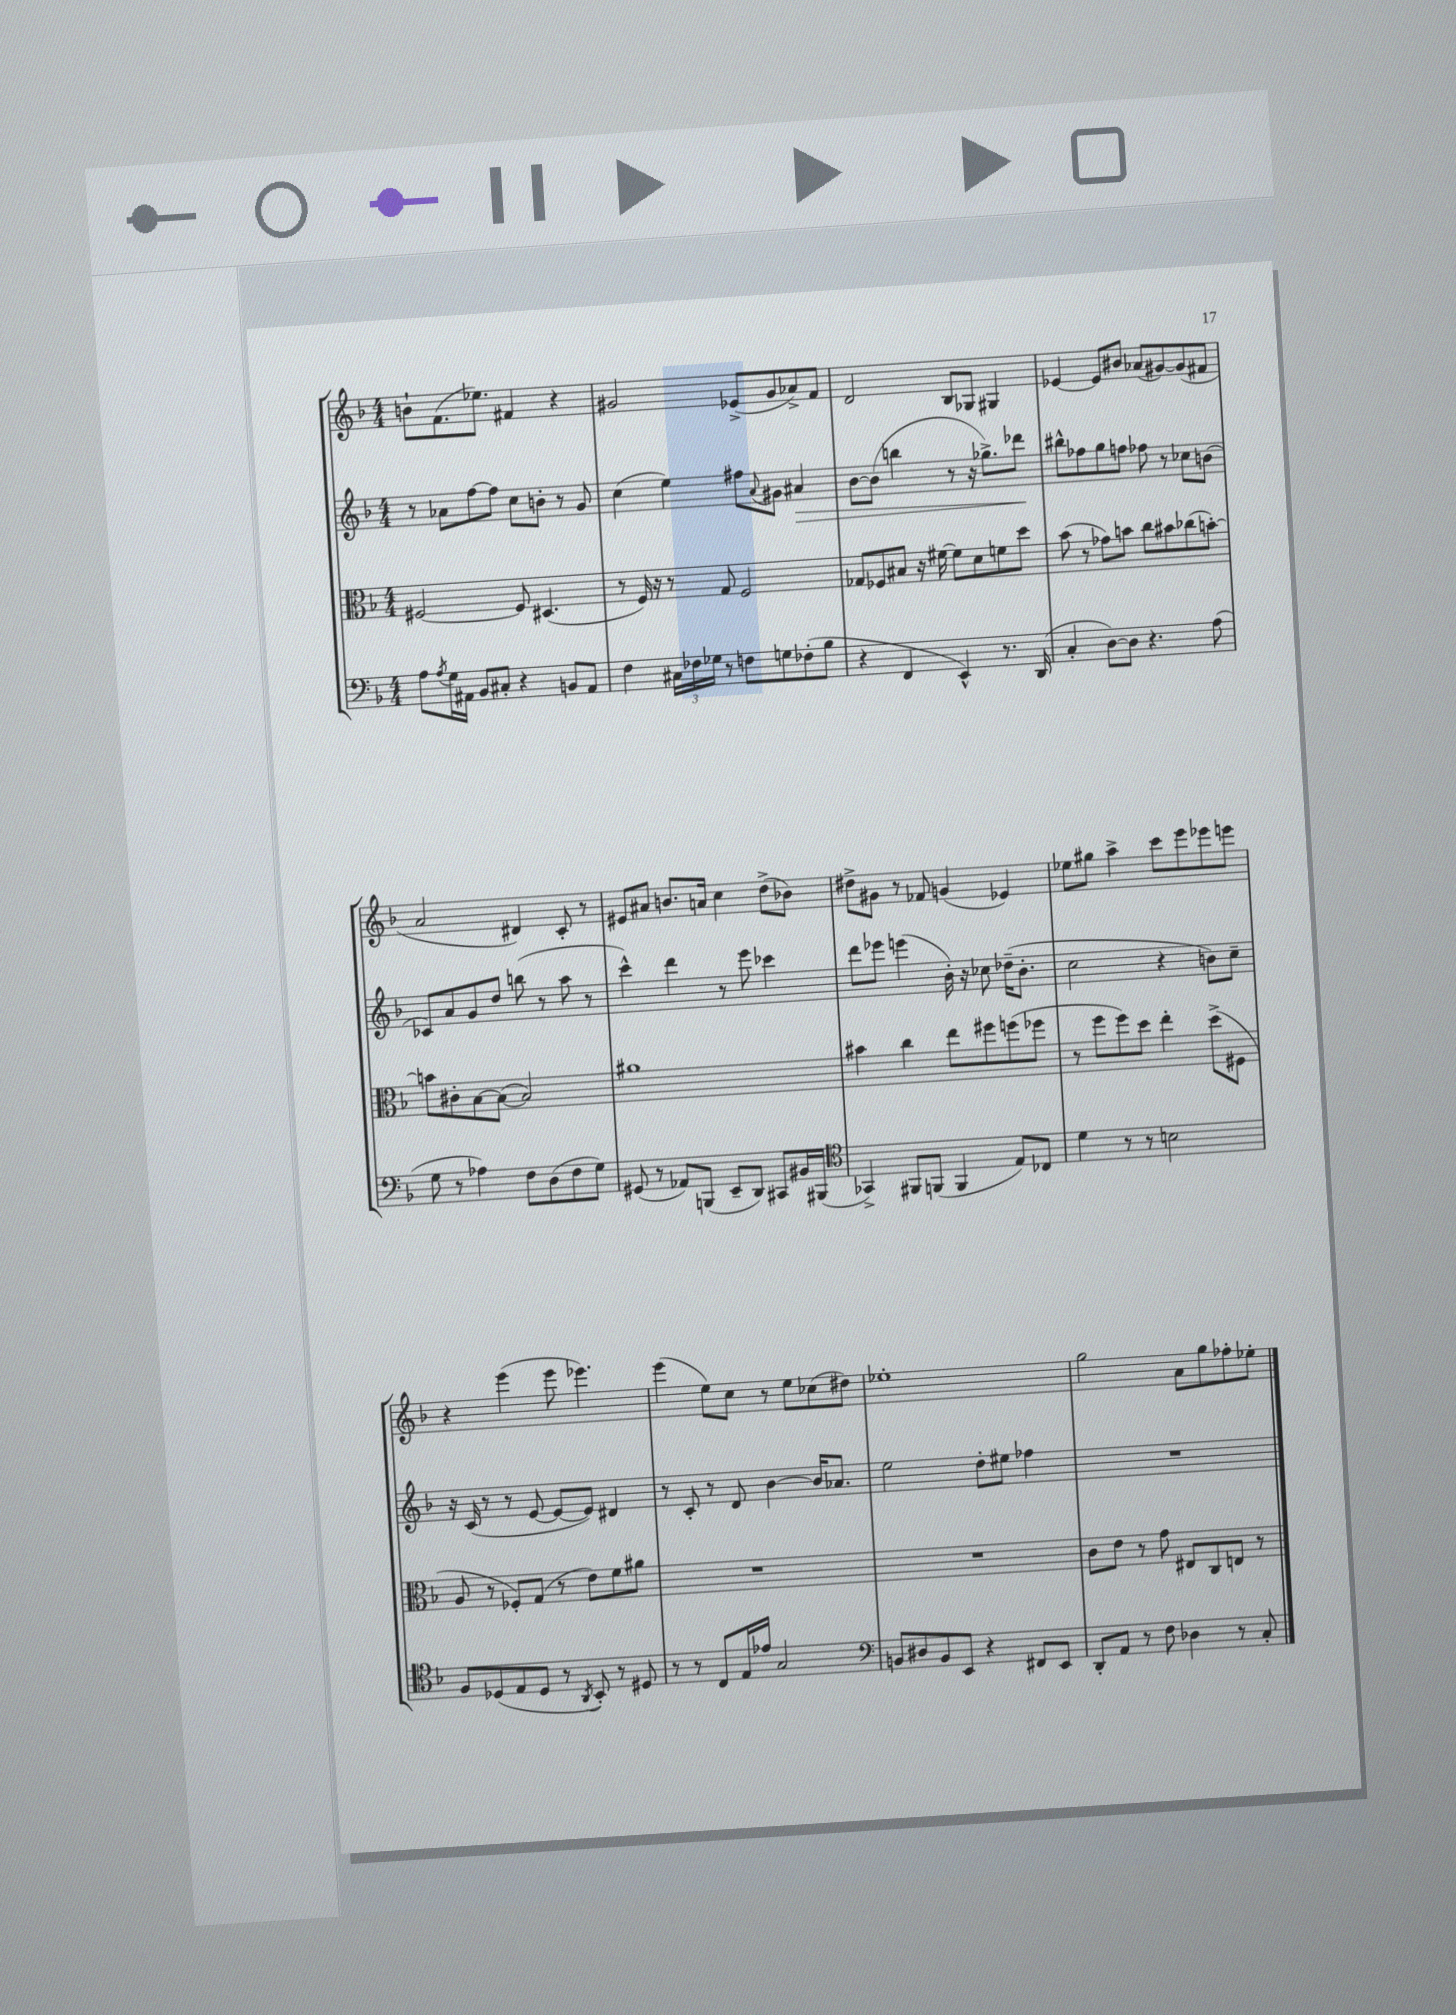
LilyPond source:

<<
\new StaffGroup <<
\new Staff = "s0" {
    \clef treble \key f \major \numericTimeSignature \time 4/4
    b'8-! f'8.( ees''8.) fis'4 r4 |
    gis'2 ees'8->( gis'8 aes'8->) f'8 |
    d'2 bes8 ges8 gis4 |
    ees'4~ ees'8 bis'8 aes'8( gis'8~) gis'8( fis'8 |
    a'2 dis'4) c'8-. r8 |
    eis'8 ais'8 b'8. a'16 c''4 d''8->( bes'8) |
    dis''8-> gis'8 r8 fes'8 g'4( ees'4) |
    ees''8 gis''8 a''4-> c'''8 e'''8 ees'''8 e'''8 |
    r4 e'''4( e'''8 ees'''4.) |
    e'''4( e''8) c''8 r8 e''8 ces''8( dis''8) |
    ees''1-. |
    g''2 a'8 g''8 fes''8-. ees''8-. \bar "|." |
}
\new Staff = "s1" {
    \clef treble \key f \major \numericTimeSignature \time 4/4
    r8 aes'8 f''8~ f''8 c''8 b'8-. r8 g'8 |
    c''4( e''4) fis''8 \appoggiatura { a'8 } gis'8 ais'4\> |
    bes'8~ bes'8( b''4 r8 r16 ges''8.->) des'''8\! |
    bis''8-^ fes''8 g''8 f''8 fes''8 r8 ces''8 b'8( |
    ces'8) a'8 g'8 d''8 b''8( r8 a''8 r8 |
    c'''4-^) d'''4 r8 e'''8 ces'''4 |
    d'''8 ees'''8 e'''4( bes'16-.) r16 ces''8 des''16--( bes'8.-. |
    c''2 r4 b'8) c''8-- |
    r16 c'16( r8 r8 e'8~ e'8~ e'8) dis'4 |
    r8 c'8-. r8 d'8 bes'4~ bes'16 aes'8. |
    e''2 d''8-. eis''8 fes''4 |
    R1 \bar "|." |
}
\new Staff = "s2" {
    \clef alto \key f \major \numericTimeSignature \time 4/4
    fis2~ fis8 dis4.( |
    r8 f16) r16 r8 g8 f2 |
    ges8 fes8 bis8 r16 fis'16~ fis'8 d'8 f'8 d''8 |
    bes'8( r8 ges'8) b'8 c''8 bis'8 ces''8( b'8~-.) |
    b'8 cis'8-. bes8~ bes8~( bes2) |
    ais'1 |
    bis'4 c''4 e''8 fis''8 f''8( fes''8 |
    r8 f''8 f''8) d''8 e''4-. d''8->( fis8 |
    a8 r8 fes8-.) g8( r8 e'8) f'8 ais'8 |
    R1 |
    R1 |
    c'8 e'8 r8 g'8 eis8 c8 e8 r8 \bar "|." |
}
\new Staff = "s3" {
    \clef bass \key f \major \numericTimeSignature \time 4/4
    a8 \acciaccatura { a8 } g16 ais,16 bes,8 cis8-. r4 b,8 ais,8 |
    f4 \tuplet 3/2 { cis16 fes16 ges16 } r8 f8 g8 fes8-.( bes8 |
    r4 f,4 e,4-^) r8. d,16( |
    c4-. d8~) d8 r4. a8( |
    g8 r8 aes4) f8 d8( f8 g8) |
    gis,8( r8 aes,8) b,,8( e,8-- d,8) cis,8 bis,16 bis,,16( |
    \clef tenor ges,4->) fis,8 f,8( f,4 e8) ces8 |
    d'4 r8 r8 b2 |
    f8 des8( e8 des8 r8 \acciaccatura { a,8 } bes,8-.) r8 dis8 |
    r8 r8 c8 e16 ees'16 g2 |
    \clef bass b,8 dis8 b,8 e,8 r4 fis,8 e,8 |
    d,8-. a,8 r8 f8 des4 r8 c8-. \bar "|." |
}
>>
>>
\layout { \context { \Score \remove "Bar_number_engraver" } }
